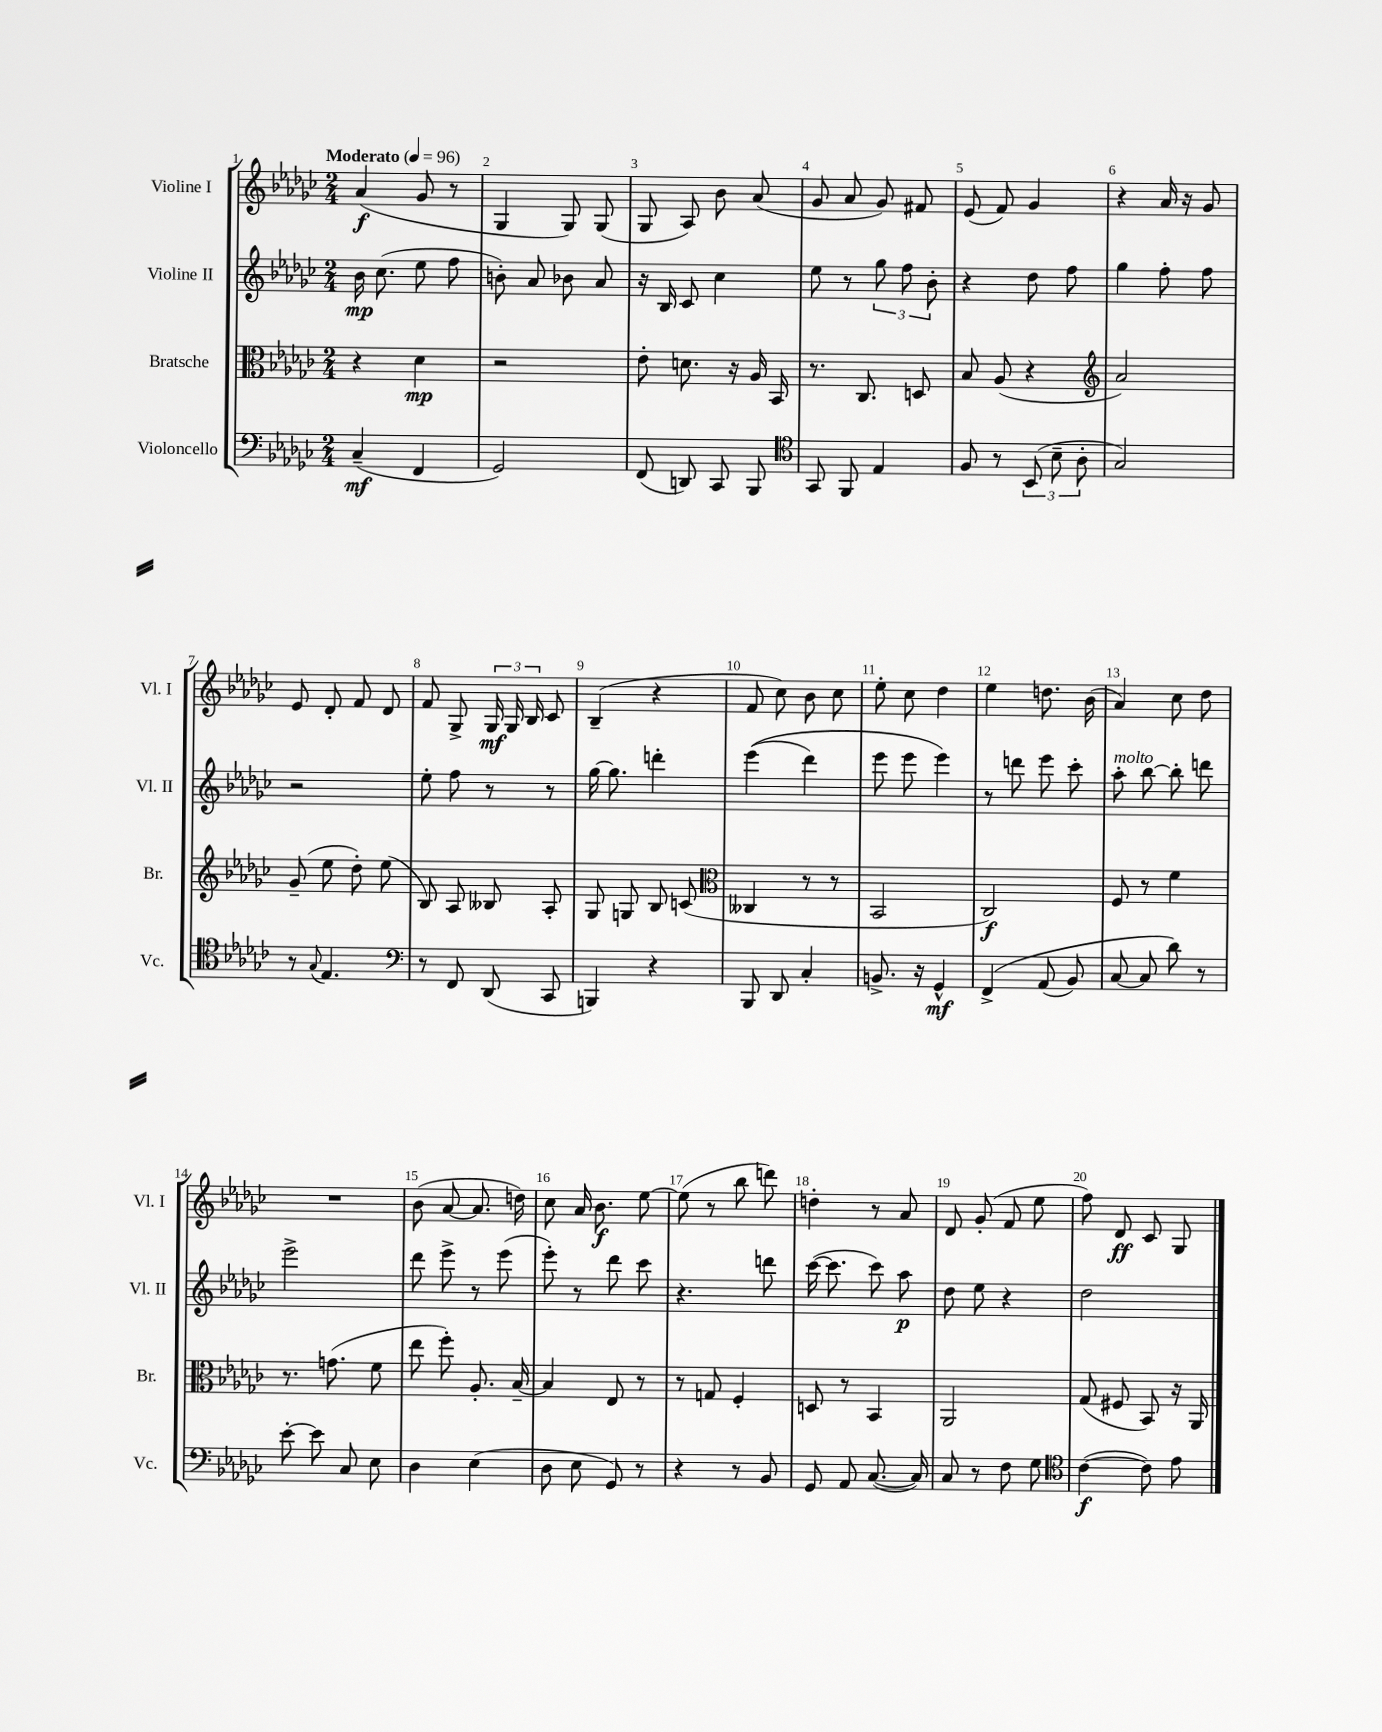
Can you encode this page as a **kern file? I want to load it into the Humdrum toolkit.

**kern	**kern	**kern	**kern
*staff4	*staff3	*staff2	*staff1
*clefF4	*clefC3	*clefG2	*clefG2
*k[b-e-a-d-g-c-]	*k[b-e-a-d-g-c-]	*k[b-e-a-d-g-c-]	*k[b-e-a-d-g-c-]
*M2/4	*M2/4	*M2/4	*M2/4
*MM96	*MM96	*MM96	*MM96
(4C-~/	4r	16b-\	(4a-/
.	.	(8.cc-\	.
4FF/	4d-\	8ee-\	8g-/
.	.	8ff\	8r
=	=	=	=
2GG-/)	2r	8b'\)	4G-/
.	.	8a-/	.
.	.	8b-\	8G-/)
.	.	8a-/	(8G-/
=	=	=	=
(8FF/	8e-'\	16r	8G-/
.	.	16B-/	.
8DD/)	8.d\	8c-/	8A-/)
8CC-/	.	4cc-\	8b-\
.	16r	.	.
8BBB-/	16A-/	.	(8a-/
.	16BB-/	.	.
=	=	=	=
*clefC4	*	*	*
8GG-/	8.r	8ee-\	8g-/
8FF/	.	8r	8a-/
.	8.C-/	.	.
4E-/	.	12gg-\	8g-/)
.	.	12ff\	.
.	8D/	.	8f#/
.	.	12b-'\	.
=	=	=	=
8F/	8B-/	4r	(8e-/
8r	(8A-/	.	8f/)
(12BB-/	4r	8dd-\	4g-/
12B-~\	.	.	.
.	.	8ff\	.
12A-'\	.	.	.
=	=	=	=
*	*clefG2	*	*
2G-/)	2a-/)	4gg-\	4r
.	.	8ff'\	16a-/
.	.	.	16r
.	.	8ff\	8g-/
=	=	=	=
8r	(8g-~/	2r	8e-/
8qqG-/	.	.	.
4.E-/	8ee-\	.	8d-'/
.	8dd-'\)	.	8f/
.	(8ee-\	.	8d-/
=	=	=	=
*clefF4	*	*	*
8r	8B-/)	8ee-'\	8f/
8FF/	8A-/	8ff\	8G-^/
(8DD-/	8B--/	8r	24G-/
.	.	.	24G-/
.	.	.	24B-/
8CC-/	8A-'/	8r	8c-/
=	=	=	=
4BBB/)	8G-/	[16gg-\	(4B-~/
.	.	8.gg-\]	.
.	8G/	.	.
4r	8B-/	4ddd'\	4r
.	(8c/	.	.
=	=	=	=
*	*clefC3	*	*
8BBB-/	4C--/	&((4eee-\	8f/
8DD-/	.	.	8cc-\)
4C-'/	8r	4ddd-\)	8b-\
.	8r	.	8cc-\
=	=	=	=
8.BB^/	2BB-/	8eee-\	8ee-'\
.	.	8eee-\	8cc-\
16r	.	.	.
4GG-^^/	.	4eee-\&)	4dd-\
=	=	=	=
&(4FF^/	2C-/)	8r	4ee-\
.	.	8ddd\	.
(8AA-/	.	8eee-\	8.dd\
8BB-/)	.	8ccc-'\	.
.	.	.	(16b-\
=	=	=	=
[8C-/	8F/	8aa-'\	4a-/)
8C-/]	8r	[8bb-\	.
8d-\&)	4f\	8bb-'\]	8cc-\
8r	.	8ddd\	8dd-\
=	=	=	=
[8e-'\	8.r	2eee-^\	2r
8e-\]	.	.	.
.	(8.g\	.	.
8C-/	.	.	.
8E-\	8f\	.	.
=	=	=	=
4D-\	8ee-\	8ddd-\	(8b-\
.	8ff'\)	8eee-^\	[8a-/
(4E-\	8.A-'/	8r	8.a-/]
.	.	(8eee-\	.
.	[16B-~/	.	16dd\)
=	=	=	=
8D-\	4B-/]	8eee-'\)	8cc-\
8E-\	.	8r	16a-/
.	.	.	8.b-\
8GG-/)	8E-/	8ddd-\	.
8r	8r	8ccc-\	[8ee-\
=	=	=	=
4r	8r	4.r	(8ee-\]
.	8G/	.	8r
8r	4F'/	.	8bb-\
8BB-/	.	8ddd\	8ddd\)
=	=	=	=
8GG-/	8D/	([16ccc-\	4dd'\
.	.	8.ccc-\]	.
8AA-/	8r	.	.
([8.C-/	4BB-/	8ccc-\)	8r
.	.	8aa-\	8a-/
16C-/])	.	.	.
=	=	=	=
8C-/	2AA-/	8dd-\	8d-/
8r	.	8ee-\	(8g-'/
8F\	.	4r	8f/
8G-\	.	.	8ee-\
=	=	=	=
*clefC4	*	*	*
([4c-\	(8G-/	2dd-\	8ff\)
.	8F#/	.	8d-/
8c-\])	8BB-/)	.	8c-/
8e-\	16r	.	8G-/
.	16AA-/	.	.
==	==	==	==
*-	*-	*-	*-
